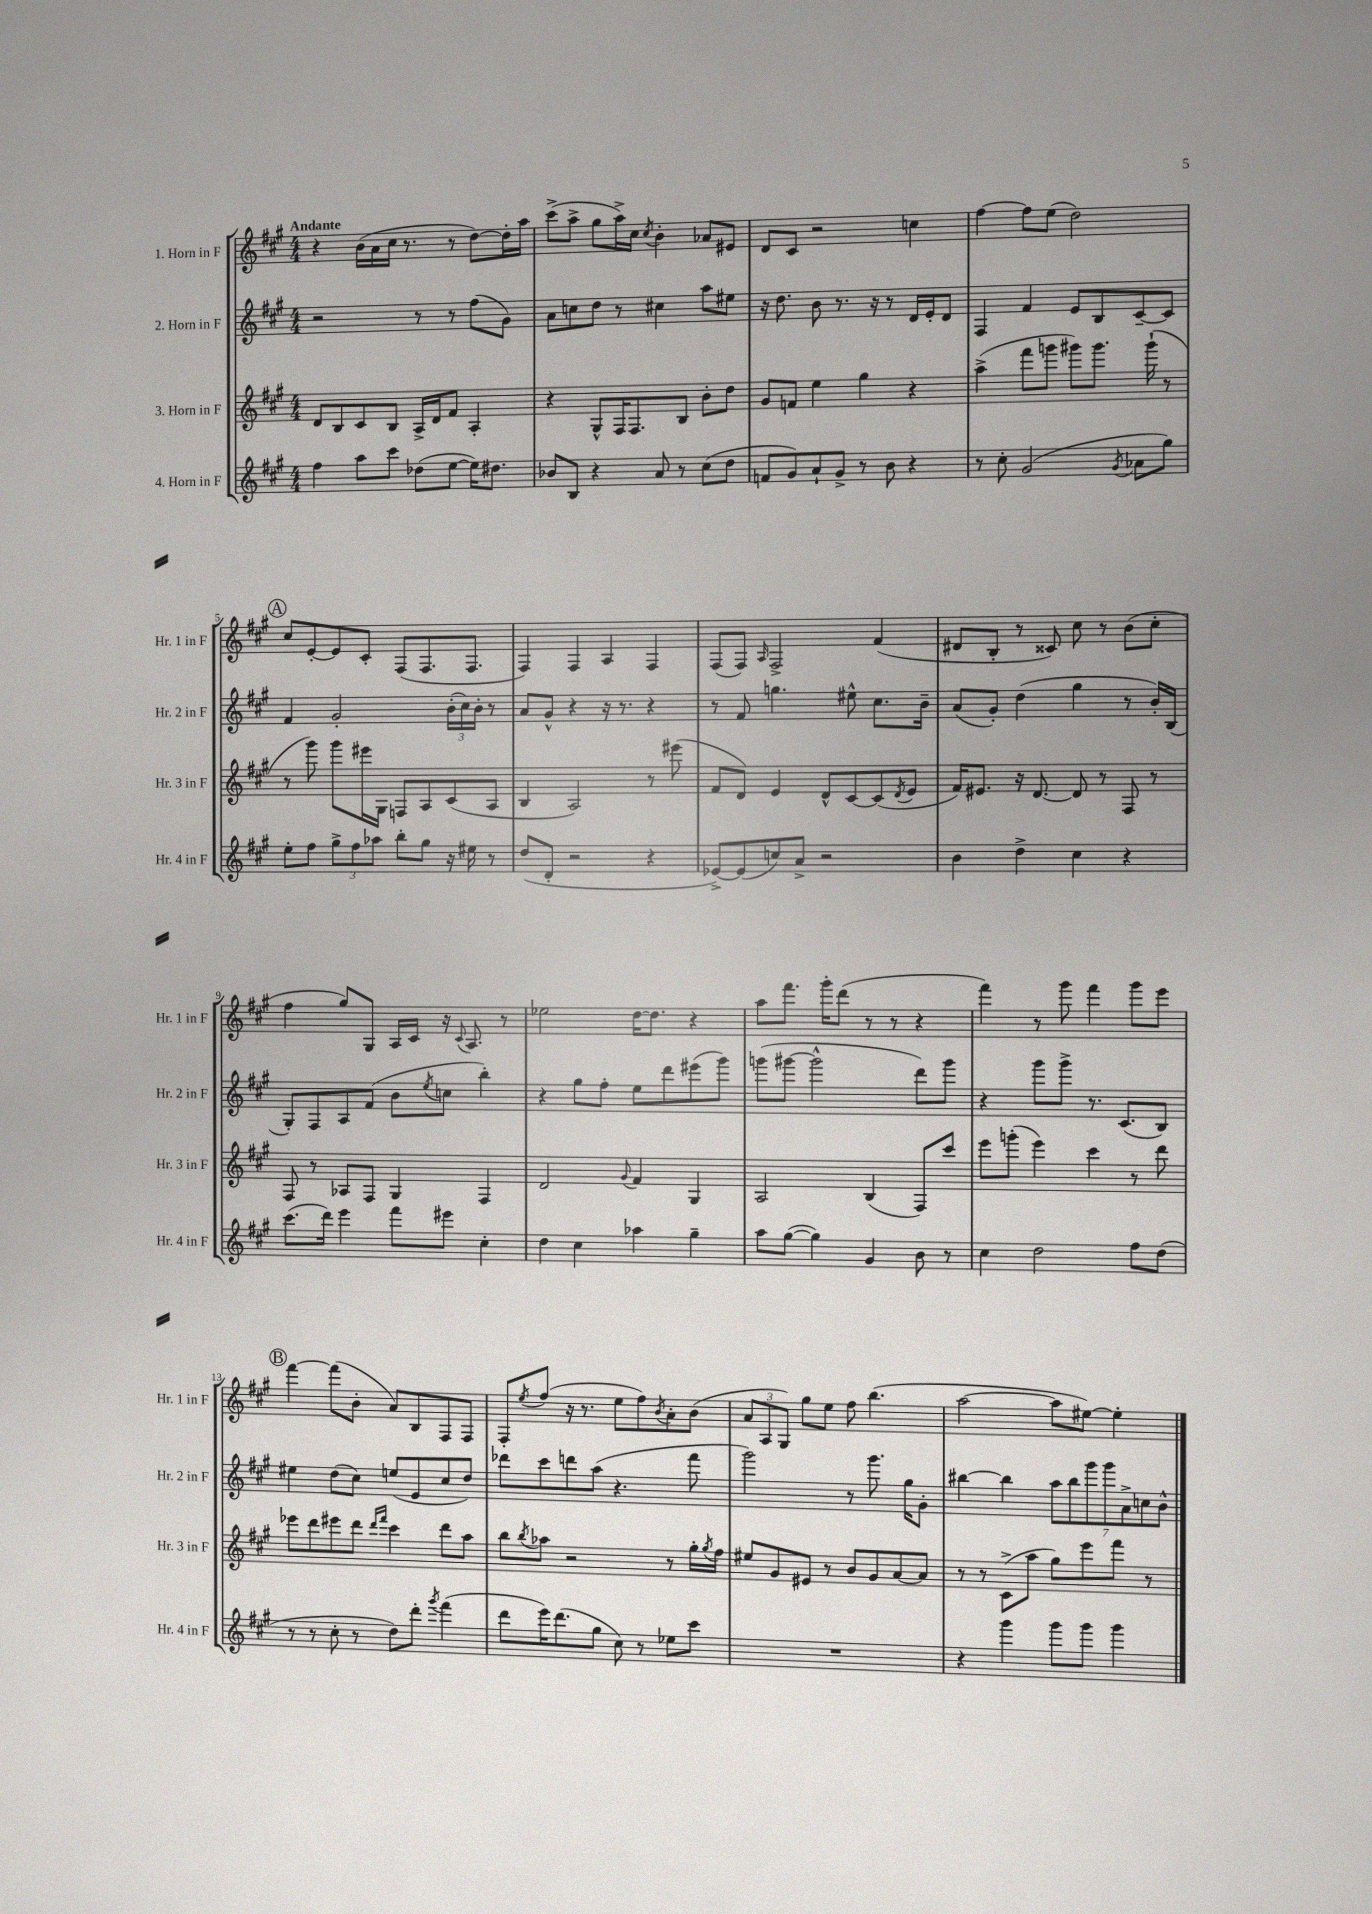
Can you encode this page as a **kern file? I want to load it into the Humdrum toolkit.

**kern	**kern	**kern	**kern
*part4	*part3	*part2	*part1
*staff4	*staff3	*staff2	*staff1
*I"4. Horn in F	*I"3. Horn in F	*I"2. Horn in F	*I"1. Horn in F
*I'Hr. 4 in F	*I'Hr. 3 in F	*I'Hr. 2 in F	*I'Hr. 1 in F
*clefG2	*clefG2	*clefG2	*clefG2
*k[f#c#g#]	*k[f#c#g#]	*k[f#c#g#]	*k[f#c#g#]
*M4/4	*M4/4	*M4/4	*M4/4
=1	=1	=1	=1
!	!	!	!LO:TX:a:B:t=Andante
4ff#\	8d/L	2r	4r
.	8B/	.	.
8aa\L	8c#/	.	(16b\LL
.	.	.	16a\
8ccc#\J	8B/J	.	16cc#\JJ
.	.	.	8.r
(8dd-X\L	16A^/LL	8r	.
.	16d/J	.	.
[8ee\J	8f#/J	8r	8r
16ee\KL])	4A'/	(8ff#\L	[8dd\L)
8.dd#X\J	.	.	.
.	.	8g#\J)	16dd'\L]
.	.	.	16aa\JJ
=2	=2	=2	=2
8b-X/L	4r	8a\L	(8ccc#^\L
8B/J	.	8ccn\	8aa^\J
4r	8G#^^/L	8dd\J	8gg#\L
.	16F#/K	8r	16aa^\L)
.	8.F#/	.	16cc#\JJ
.	.	.	8qcc#/
8a/	.	4cc#X\	4b'\
8r	8B/J	.	.
(8cc#\L	8b'\L	8aa\L	8a-X/L
8dd\J	8dd\J	8ee#X\J	8e#X/J
=3	=3	=3	=3
8fn/L	8g#/L	16r	8d/L
.	.	8.dd\	.
8g#/)	8fn/J	.	8c#/J
8a`/	4ee\	8b\	2r
8g#^/J	.	8.r	.
8r	4gg#\	.	.
.	.	16r	.
8b\	.	8r	.
4r	4r	16d/LL	4ccn\
.	.	16e'/J	.
.	.	8d/J	.
=4	=4	=4	=4
8r	(4aa^\	4F#/	[4ff#\
8cc#'\	.	.	.
(2g#/	8fff#\L	4f#/	8ff#\L]
.	8gggn\J	.	(8ee\J
.	8ggg#X\L)	8e/L	2dd\)
.	8.ggg#\J	8B/	.
8qg#/	.	.	.
8a-X\L	.	[8c#~/	.
.	(16ggg#`\	.	.
8gg#\J)	8r	8c#/J]	.
!!LO:LB:g=z
!!LO:REH:place=s1:t=A
=5	=5	=5	=5
8ee'\L	8r	4f#/	8cc#/L
8ff#\J	8ggg#\)	.	[8e'/
12gg#^\L	8ggg#\L	2g#'/	8e/]
12ff#\	.	.	.
.	16eee#X\L	.	8c#'/J
12aa-X\J	.	.	.
.	16G#\JJ	.	.
8bb'\L	8Fn/L	.	(8F#/L
8gg#\J	8A/	.	8.F#/
16r	(8c#/	(24b'\LL	.
.	.	24cc#\)	.
16ee#X\	.	.	8.F#/J
.	.	24b'\JJ	.
8r	8A/J	8r	.
=6	=6	=6	=6
(8dd/L	4B/	8a/L	4F#/)
8d'/J	.	8g#^^/J	.
2r	2A/)	4r	4F#/
.	.	16r	4A/
.	.	8.r	.
4r	8r	4r	4F#/
.	(8eee#X\	.	.
=7	=7	=7	=7
[8e-X^/L)	8f#/L	8r	(8F#/L
(8e-/]	8d/J)	8f#/	8F#/J)
.	.	.	16qqA/
8ccn/)	4e/	4.ggn\	2F#^/
8a^/J	.	.	.
2r	8d^^/L	.	.
.	[8c#/	8ee#X^^\	.
.	(8c#/]	8.cc#\L	(4f#/
.	8qd/	.	.
.	8e/J	.	.
.	.	16b~\Jk	.
=8	=8	=8	=8
4b\	16f#/KL)	(8a/L	8d#X/L
.	8.e#X/J	.	.
.	.	8g#'/J)	8B'/J
4dd^\	16r	(4dd\	8r
.	[8.d/	.	.
.	.	.	8c##X/)
4cc#\	8d/]	4gg#\	8cc#\
.	8r	.	8r
4r	8F#/	8r	(8b\L
.	8r	16b'/LL)	8cc#'\J
.	.	(16B/JJ	.
!!LO:LB:g=z
=9	=9	=9	=9
(8.ccc#\L	8F#/	8G#'/L)	4ff#\
.	8r	8F#/	.
16ddd\Jk)	.	.	.
4eee\	8A-X/L	8A/	8gg#/L)
.	8F#/J	(8f#/J	8G#/J
8fff#\L	4G#/	8b\L	16A/LL
.	.	.	16c#/JJ
.	.	8qee/	.
8eee#X\J	.	8ccn\J	16r
.	.	.	8qqc#/
.	.	.	8.A/
4cc#'\	4F#/	4bb'\)	.
.	.	.	8r
=10	=10	=10	=10
4dd\	2d/	4r	2ee-X\
4cc#\	.	8gg#\L	.
.	.	8ff#'\J	.
.	8qqg#/	.	.
4aa-X\	4f#/	8ee\L	[16dd\KL
.	.	.	8.dd\J]
.	.	8ddd\	.
4gg#~\	4G#/	(8eee#X\	4r
.	.	8ggg#\J)	.
=11	=11	=11	=11
8aa\L	2A/	(8gggn\L	8aa\L
([8gg#\J	.	[8ggg#X\J	8.fff#\J
4gg#\])	.	2ggg#^^\]	.
.	.	.	16ggg#'\KL
.	.	.	(8ddd\J
4g#/	(4B/	.	8r
.	.	.	8r
8b\	8F#/L)	8ddd\L)	4r
8r	8ccc#/J	8ggg#\J	.
=12	=12	=12	=12
4cc#\	8eee\L	4r	4fff#\)
.	(8gggn'\J	.	.
2dd\	4eee\)	8ggg#\L	8r
.	.	8ggg#^\J	8ggg#\
.	4ccc#\	8.r	4fff#\
.	.	(8.c#/L	.
8ff#\L	8r	.	8ggg#\L
(8dd\J	8ddd\	8B/J)	8eee\J
!!LO:LB:g=z
!!LO:REH:place=s1:t=B
=13	=13	=13	=13
8r	8eee-X\L	4ee#X\	[4fff#\
8r	8ddd\	.	.
8cc#'\	8eee#X\	(8dd\L	(8fff#\L]
8r	8ddd\J	8cc#\J)	8b'\J
.	16qqddd/LL	.	.
.	16qqfff#/JJ	.	.
8dd\L)	4ccc#\	(8een/L	8a/L)
8ddd'\J	.	8e/	8B/
8qggg#/	.	.	.
(4fff#\	8ddd\L	8cc#/	8F#/
.	8aa\J	8dd/J)	8F#/J
=14	=14	=14	=14
8ddd\L	8bb\L	8ddd-X\L	8F#'/L
.	8qbb/	.	8qee/
16eee\K)	8aa-X\J	8ccc#\	(8ff#/J
(8.ddd\	.	.	.
.	2r	8dddn\	16r
.	.	.	8.r
8gg#\J	.	(8aa\J	.
8cc#\)	.	4.r	8ee\L
8r	.	.	8ff#\)
.	.	.	8qb/
8ee-X\L	8r	.	8a'\
8ccc#\J	16gg#'\LL	8fff#\	(8b\J
.	8qgg#/	.	.
.	16ff#\JJ	.	.
=15	=15	=15	=15
1r	8ee#X/L	2ggg#\)	12a/L
.	.	.	12A/
.	8g#/	.	.
.	.	.	12G#/J)
.	8e#X/J	.	8gg#\L
.	8r	.	8ee\J
.	8b/L	8r	8ff#\
.	8g#/	8.ggg#\	(4.bb\
.	[8a/	.	.
.	.	16gg#\KL	.
.	8a/J]	8g#'\J	.
=16	=16	=16	=16
4r	8r	[4bb#X\	[2aa\
.	8r	.	.
4ggg#\	(8c#^\L	4bb#\]	.
.	8aa\J	.	.
8ggg#\L	8gg#\L)	14aa\L	8aa\L]
.	.	14bb#\	.
8ggg#\J	8eee\	.	[8ee#X\J)
.	.	14ggg#\	.
.	.	14ggg#\	.
4ggg#\	8fff#\J	.	4ee#'\]
.	.	14a^\	.
.	.	14ccn\	.
.	8r	.	.
.	.	14b^^\J	.
==	==	==	==
*-	*-	*-	*-
